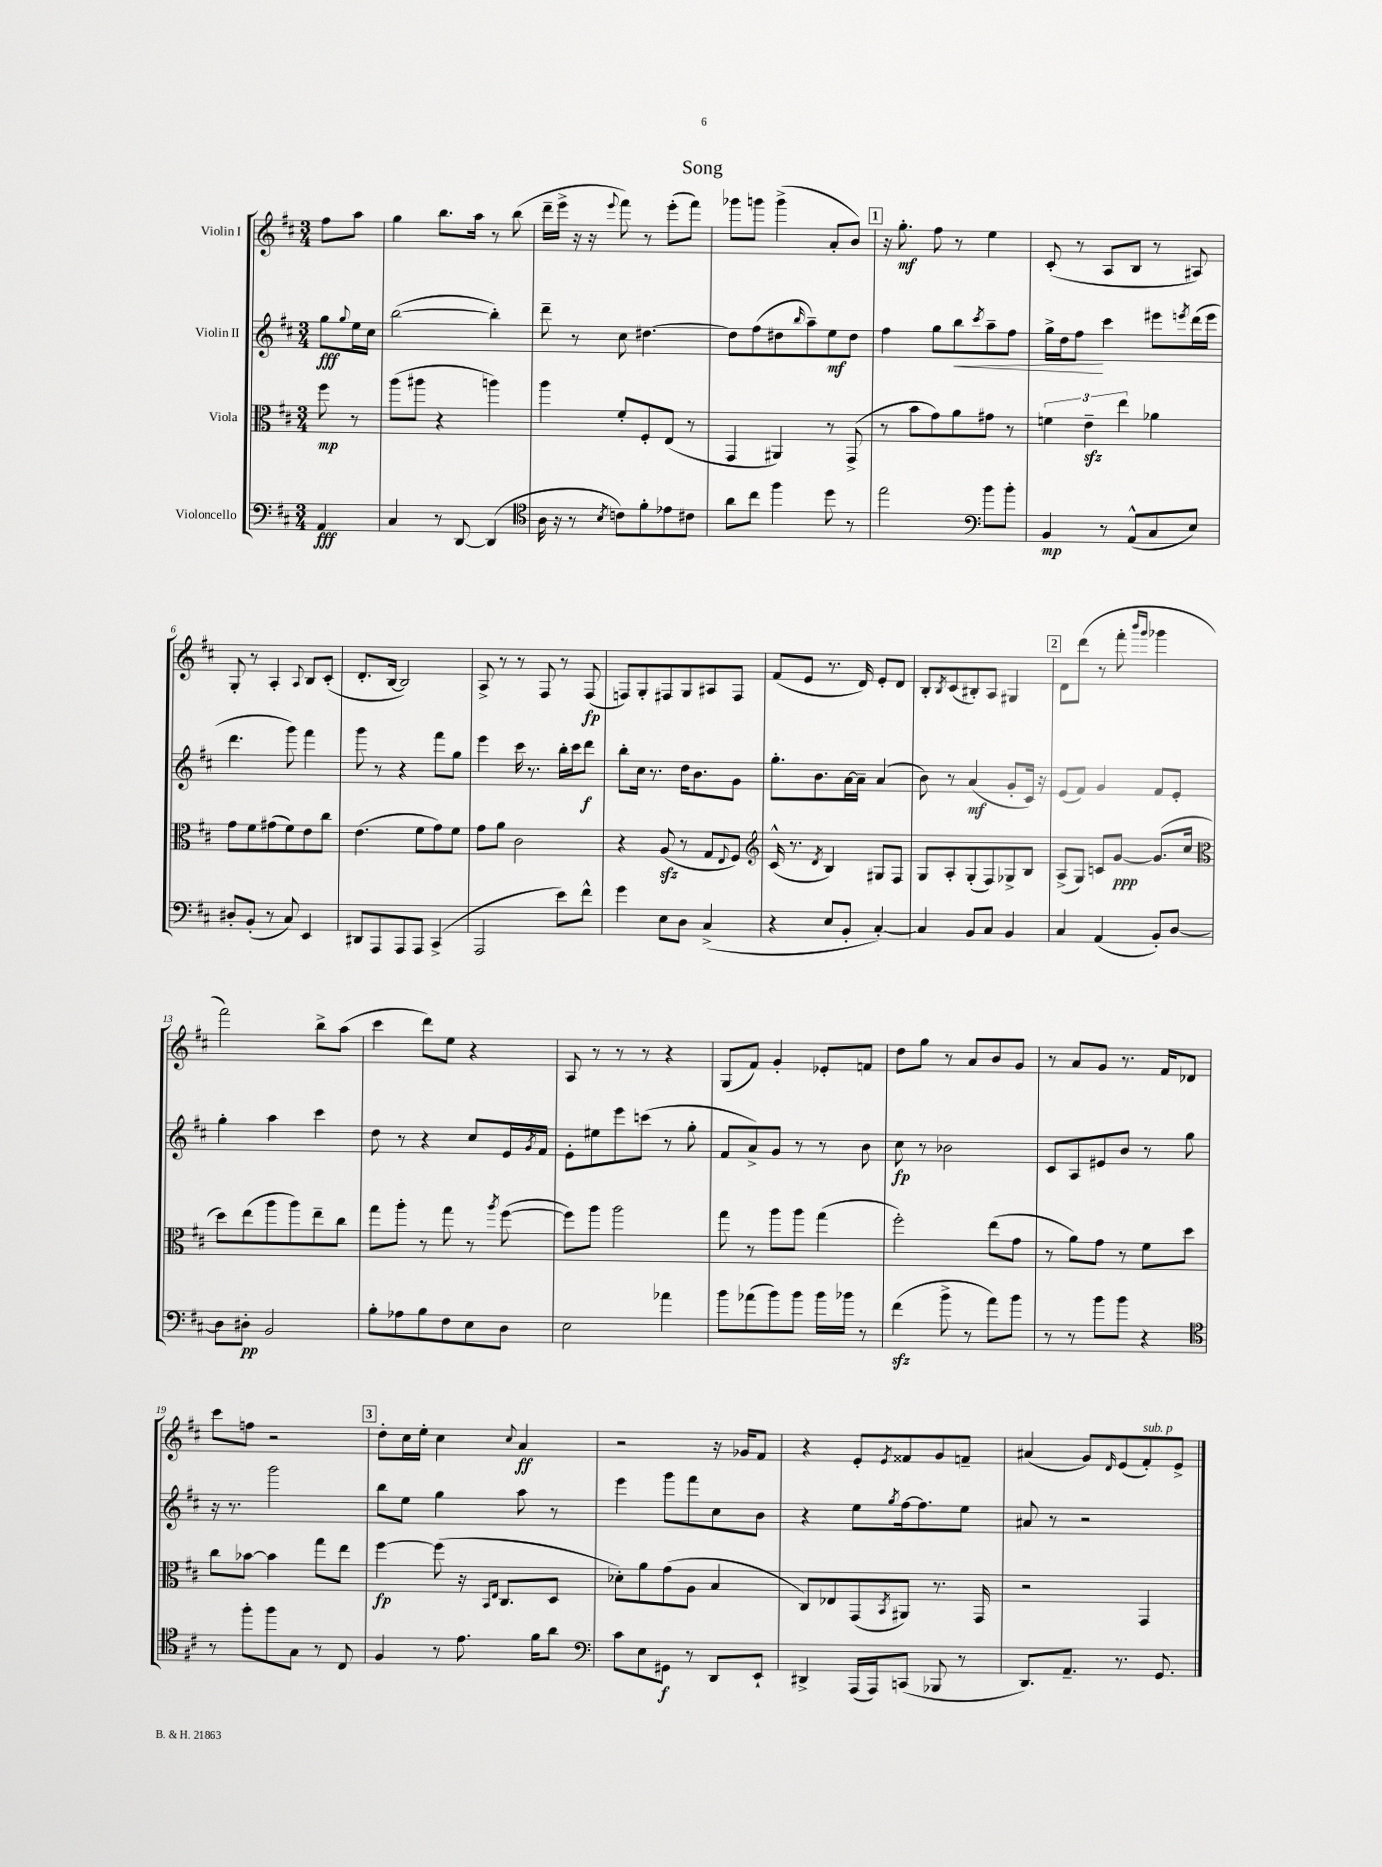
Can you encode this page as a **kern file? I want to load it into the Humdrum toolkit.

**kern	**kern	**kern	**kern
*staff4	*staff3	*staff2	*staff1
*clefF4	*clefC3	*clefG2	*clefG2
*k[f#c#]	*k[f#c#]	*k[f#c#]	*k[f#c#]
*M3/4	*M3/4	*M3/4	*M3/4
4AA/	8ff#\	8gg\L	8ff#\L
.	.	8qqgg/	.
.	8r	16ee\L	8aa\J
.	.	16cc#\JJ	.
=	=	=	=
4C#/	(8aa\L	([2bb\	4gg\
.	8aa#\J	.	.
8r	4r	.	8.bb\L
[8DD/	.	.	.
.	.	.	16aa\Jk
(4DD/]	4aa\)	4bb'\])	8r
.	.	.	(8bb\
=	=	=	=
*clefC4	*	*	*
16A\	4aa\	8ddd~\	16ddd~\LL
16r	.	.	16eee^\JJ
8r	.	8r	16r
.	.	.	16r
8qB/	.	.	8qqeee/
8c\L)	8f#'/L	8cc#\	8fff#\)
8f#'\	8F#'/	[4.dd#\	8r
8e-\	(8E/J	.	(8eee'\L
8c#\J	8r	.	8fff#\J)
=	=	=	=
8a\L	4GG/	8dd#\]L	8ggg-\L
8cc#\J	.	(8ff#\	8ggg\J
4ff#\	4AA#/)	8dd#\	(4ggg^\
.	.	16qqbb/	.
.	.	8aa~\)	.
8dd\	8r	8ee\	8a'/L
8r	(8GG^/	8dd#\J	8b/J)
=	=	=	=
2ee\	8r	4ff#\	16r
.	.	.	8.gg'\
.	8b\L	.	.
.	8g\)	8gg\L	8ff#\
.	8a\	8bb\	8r
*clefF4	*	*	*
.	.	8qccc#/	.
8b\L	8g#\J	8aa~\	4ee\
8b'\J	8r	8ff#\J	.
=	=	=	=
4BB/	6f\	16gg^\LL	(8c#'/
.	.	16dd\J	.
.	.	8ff#\J	8r
.	6e~\	.	.
8r	.	4ccc#\	8A/L
.	6ee\	.	.
(8AA^^/L	.	.	8B/J
8C#/	4a-\	8eee#\L	8r
.	.	8qeee/	.
8E/J)	.	(16ddd\L	8A#/)
.	.	16eee\JJ	.
=	=	=	=
8D#'/L	8g\L	4.ddd\	8G'/
(8BB'/J	8f#\	.	8r
8r	(8g#\	.	4A'/
8C#/)	8f#\)	8ggg\)	.
.	.	.	8qqA/
4EE/	8e\	4fff#\	8B/L
.	8cc#\J	.	(8c#'/J
=	=	=	=
8DD#/L	(4.e\	8ggg\	8.d'/L
8AAA/	.	8r	.
.	.	.	[16B/Jk
8AAA/	.	4r	2B/])
8AAA/J	8f#\L	.	.
(4CC#^/	8g\)	8fff#\L	.
.	8f#\J	8gg\J	.
=	=	=	=
2AAA/	8g\L	4eee\	8A^/
.	8a\J	.	8r
.	2c#\	16ccc#\	8r
.	.	8.r	.
.	.	.	8F#/
8e\L)	.	16bb'\LL	8r
.	.	16ccc#\J	.
8f#^^\J	.	8ddd\J	(8F#/
=	=	=	=
4g\	4r	8bb'\L	8F/L)
.	.	16cc#\Jk	8G'/
.	.	8.r	.
8E\L	(8A/	.	8F#/
8D\J	8r	16dd\LK	8G/
.	.	8.b\	.
(4C#^/	8G/L	.	8A#/
.	8qqE/	.	.
.	8F#/J)	8g\J	8F#/J
=	=	=	=
*	*clefG2	*	*
4r	(16c#^^/	8.gg'\L	(8f#/L
.	8.r	.	.
.	.	.	8e/J
.	.	8.b\	.
.	8qd/	.	.
8E/L	4B/)	.	8.r
8BB'/J	.	[16a\L	.
.	.	16a~\]JJ	16d/)
[4C#'/)	8G#/L	(4a/	8e'/L
.	8F#/J	.	8d/J
=	=	=	=
4C#/]	8G/L	8b\)	8B'/L
.	.	.	8qB/
.	8A'/	8r	(8c#/
8BB/L	(8G'/	(4a/	8B#'/)
8C#/J	8F#/)	.	8A/J
4BB/	8G-^/	8g'/L	4G#/
.	8B/J	16c#/Jk)	.
.	.	16r	.
=	=	=	=
4C#/	(8A^/L	(8e/L	8d\L
.	8G/J)	8f#/J)	(8ddd\J
(4AA/	8c/L	4g/	8r
.	[8g/J	.	8fff#'\
.	.	.	16qqbbb/LL
.	.	.	16qqggg/JJ
8BB'/L)	(8.g/]L	8f#/L	4ggg-\
[8D/J	.	8e'/J	.
.	16cc#/Jk	.	.
=	=	=	=
*	*clefC3	*	*
8D\]L	8dd\L)	4gg'\	2fff#\)
8D#'\J	(8ee\	.	.
2BB/	8aa\	4aa\	.
.	8aa\)	.	.
.	8ee~\	4ccc#\	8bb^\L
.	8cc#\J	.	(8aa\J
=	=	=	=
8B'\L	8gg\L	8dd\	4ccc#\
8A-\	8aa'\J	8r	.
8B\	8r	4r	8ddd\L)
8F#\	8gg\	.	8ee\J
8E\	8r	8cc#/L	4r
.	8qaa/	.	.
8D\J	([8ff#\	16e/L	.
.	.	8qg/	.
.	.	16f#/JJ	.
=	=	=	=
2E\	8ff#\]L)	8e'\L	8A/
.	8aa\J	8ee#\	8r
.	2aa\	8eee\	8r
.	.	(8ccc\J	8r
4a-\	.	8r	4r
.	.	8gg'\	.
=	=	=	=
8b\L	8gg\	8f#/L	(8G/L
(8a-\	8r	8a^/)	8f#/J)
8b\)	8aa\L	8g/J	4g'/
8b\J	8aa\J	8r	.
16b\LL	(4gg\	8r	8e-'/L
16b-\JJ	.	.	.
8r	.	8b\	8f/J
=	=	=	=
(4f#\	2ff#'\)	8cc#\	8dd\L
.	.	8r	8gg\J
8b^\	.	2b-\	8r
8r	.	.	8a/L
8a\L)	(8ee\L	.	8b/
8b\J	8g\J	.	8g/J
=	=	=	=
8r	8r	8c#/L	8r
8r	8a\L)	8A/	8a/L
8b\L	8g\J	8e#/	8g/J
8b\J	8r	8b/J	8.r
4r	8f#\L	8r	.
.	.	.	16f#/LK
.	8dd\J	8gg\	8d-/J
=	=	=	=
*clefC4	*	*	*
8r	8cc#\L	16r	8ccc#\L
.	.	8.r	.
8ff#'\L	[8b-\J	.	8ff\J
8ff#\	4b-\]	2ggg\	2r
8G\J	.	.	.
8r	8gg\L	.	.
8C#/	8ee\J	.	.
=	=	=	=
4F#/	[4ff#\	8bb\L	8dd'\L
.	.	8ee\J	16cc#\L
.	.	.	16ee'\JJ
8r	(8ff#\]	4gg\	4cc#\
8.e\	16r	.	.
.	16qqBB/LL	.	.
.	16qqE/JJ	.	.
.	8.C#/L	.	.
.	.	.	8qqcc#/
.	.	8aa\	4a/
16f#\LK	.	.	.
8a\J	8D/J	8r	.
=	=	=	=
*clefF4	*	*	*
8c#\L	8d-'\L)	4eee\	2r
8E\	8a\	.	.
8GG#\J	(8g\	8ggg\L	.
8r	8A\J	8fff#\	.
8DD/L	4B/	8cc#\	16r
.	.	.	16g-/LK
8EE`/J	.	8b\J	8f#/J
=	=	=	=
4DD#^/	8C#/L)	4r	4r
.	8E-/	.	.
(16AAA/LL	(8GG/	8ee\L	8e'/L
16AAA/J)	.	.	.
.	8qBB/	8qgg/	8qe/
(8CC/J	8AA#/J)	[16ff#\k	8f##/
.	.	8.ff#\]	.
8BBB-/	8.r	.	8g/
8r	.	8ee\J	8f~/J
.	16GG/	.	.
=	=	=	=
8.DD/L)	2r	8a#/	(4a#/
.	.	8r	.
8.AA~/J	.	.	.
.	.	2r	8g/L)
.	.	.	16qqd/
8.r	.	.	(8e/
.	4GG/	.	8f#'/)
8.GG/	.	.	.
.	.	.	8e^/J
==	==	==	==
*-	*-	*-	*-
